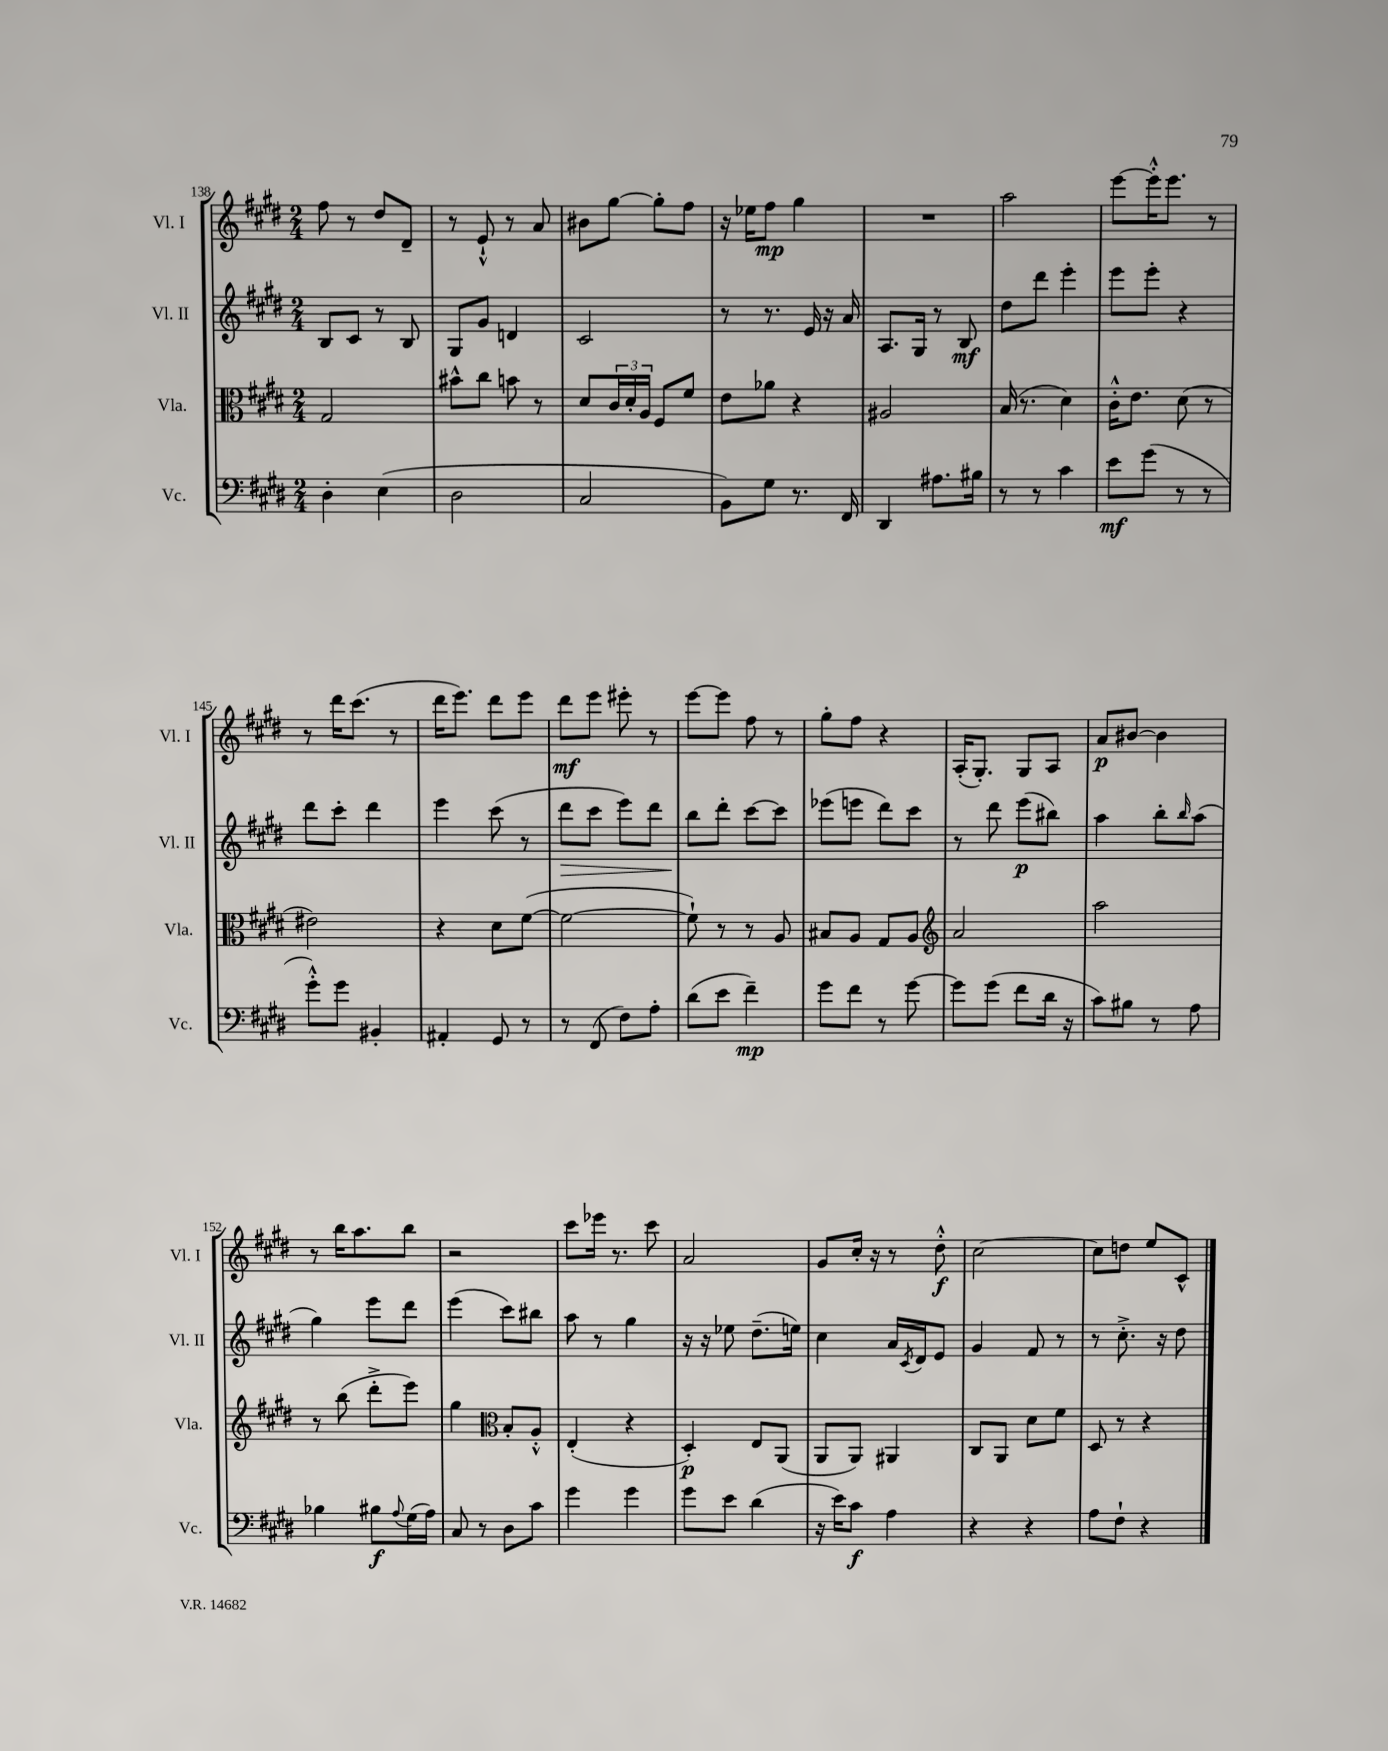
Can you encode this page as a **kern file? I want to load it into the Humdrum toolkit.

**kern	**kern	**kern	**kern
*staff4	*staff3	*staff2	*staff1
*clefF4	*clefC3	*clefG2	*clefG2
*k[f#c#g#d#]	*k[f#c#g#d#]	*k[f#c#g#d#]	*k[f#c#g#d#]
*M2/4	*M2/4	*M2/4	*M2/4
4D#'	2G#	8B	8ff#
.	.	8c#	8r
(4E	.	8r	8dd#
.	.	8B	8d#~
=	=	=	=
2D#	8b#^^	8G#	8r
.	8cc#	8g#	8e`^^
.	8b	4d	8r
.	8r	.	8a
=	=	=	=
2C#	8d#	2c#	8b#
.	24c#	.	[8gg#
.	24d#'	.	.
.	24A	.	.
.	8F#	.	8gg#']
.	8f#	.	8ff#
=	=	=	=
8BB)	8e	8r	16r
.	.	.	16ee-
8G#	8a-	8.r	8ff#
8.r	4r	.	4gg#
.	.	16e	.
.	.	16r	.
16FF#	.	16a	.
=	=	=	=
4DD#	2A#	8.A	2r
.	.	16G#	.
8.A#	.	8r	.
.	.	8B	.
16B#	.	.	.
=	=	=	=
8r	(16B	8dd#	2aa
.	8.r	.	.
8r	.	8ddd#	.
4c#	4d#)	4eee'	.
=	=	=	=
8e	16c#'^^	8eee	[8eee
.	8.e	.	.
(8g#	.	8eee'	16eee'^^]
.	.	.	8.eee
8r	(8d#	4r	.
8r	8r	.	8r
=	=	=	=
8g#'^^)	2e#)	8ddd#	8r
8g#	.	8ccc#'	16ddd#
.	.	.	(8.ccc#
4BB#'	.	4ddd#	.
.	.	.	8r
=	=	=	=
4AA#'	4r	4eee	16ddd#
.	.	.	8.eee)
8GG#	8d#	(8ccc#	8ddd#
8r	([8f#	8r	8eee
=	=	=	=
8r	2f#_	8ddd#	8ddd#
(8FF#	.	8ccc#	8eee
8F#)	.	8eee)	8eee#'
8A'	.	8ddd#	8r
=	=	=	=
(8d#	8f#`])	8bb	[8eee
8e	8r	8ddd#'	8eee]
4f#~)	8r	[8ccc#	8ff#
.	8A	8ccc#]	8r
=	=	=	=
8g#	8B#	(8eee-	8gg#'
8f#	8A	8eee	8ff#
8r	8G#	8ddd#)	4r
[8g#	8A	8ccc#	.
=	=	=	=
*	*clefG2	*	*
8g#]	2a	8r	(16A'
.	.	.	8.G#')
(8g#	.	8ddd#	.
8f#	.	(8eee	8G#
16d#	.	8bb#)	8A
16r	.	.	.
=	=	=	=
8c#)	2aa	4aa	8a
8B#	.	.	[8b#
8r	.	8bb'	4b#]
.	.	16qqbb	.
8A	.	(8aa	.
=	=	=	=
4B-	8r	4gg#)	8r
.	(8bb	.	16bb
.	.	.	8.aa
8B#	8ddd#'^	8eee	.
8qqA	.	.	.
(16G#	8eee)	8ddd#	8bb
16A)	.	.	.
=	=	=	=
8C#	4gg#	(4eee	2r
8r	.	.	.
*	*clefC3	*	*
8D#	8B'	8ccc#)	.
8c#	8A'^^	8bb#	.
=	=	=	=
4g#	(4E'	8aa	8ccc#
.	.	8r	16eee-
.	.	.	8.r
4g#	4r	4gg#	.
.	.	.	8ccc#
=	=	=	=
8g#	4D#')	16r	2a
.	.	16r	.
8e	.	8ee-	.
(4d#	8E	(8.dd#~	.
.	(8AA	.	.
.	.	16ee)	.
=	=	=	=
16r	8AA	4cc#	8g#
16e)	.	.	.
8c#	8AA)	.	16cc#'
.	.	.	16r
4A	4AA#	16a	8r
.	.	8qc#	.
.	.	16d#	.
.	.	8e	8dd#'^^
=	=	=	=
4r	8C#	4g#	[2cc#
.	8AA	.	.
4r	8d#	8f#	.
.	8f#	8r	.
=	=	=	=
8A	8D#	8r	8cc#]
8F#`	8r	8.cc#'^	8dd
4r	4r	.	8ee
.	.	16r	.
.	.	8dd#	8c#^^
==	==	==	==
*-	*-	*-	*-
